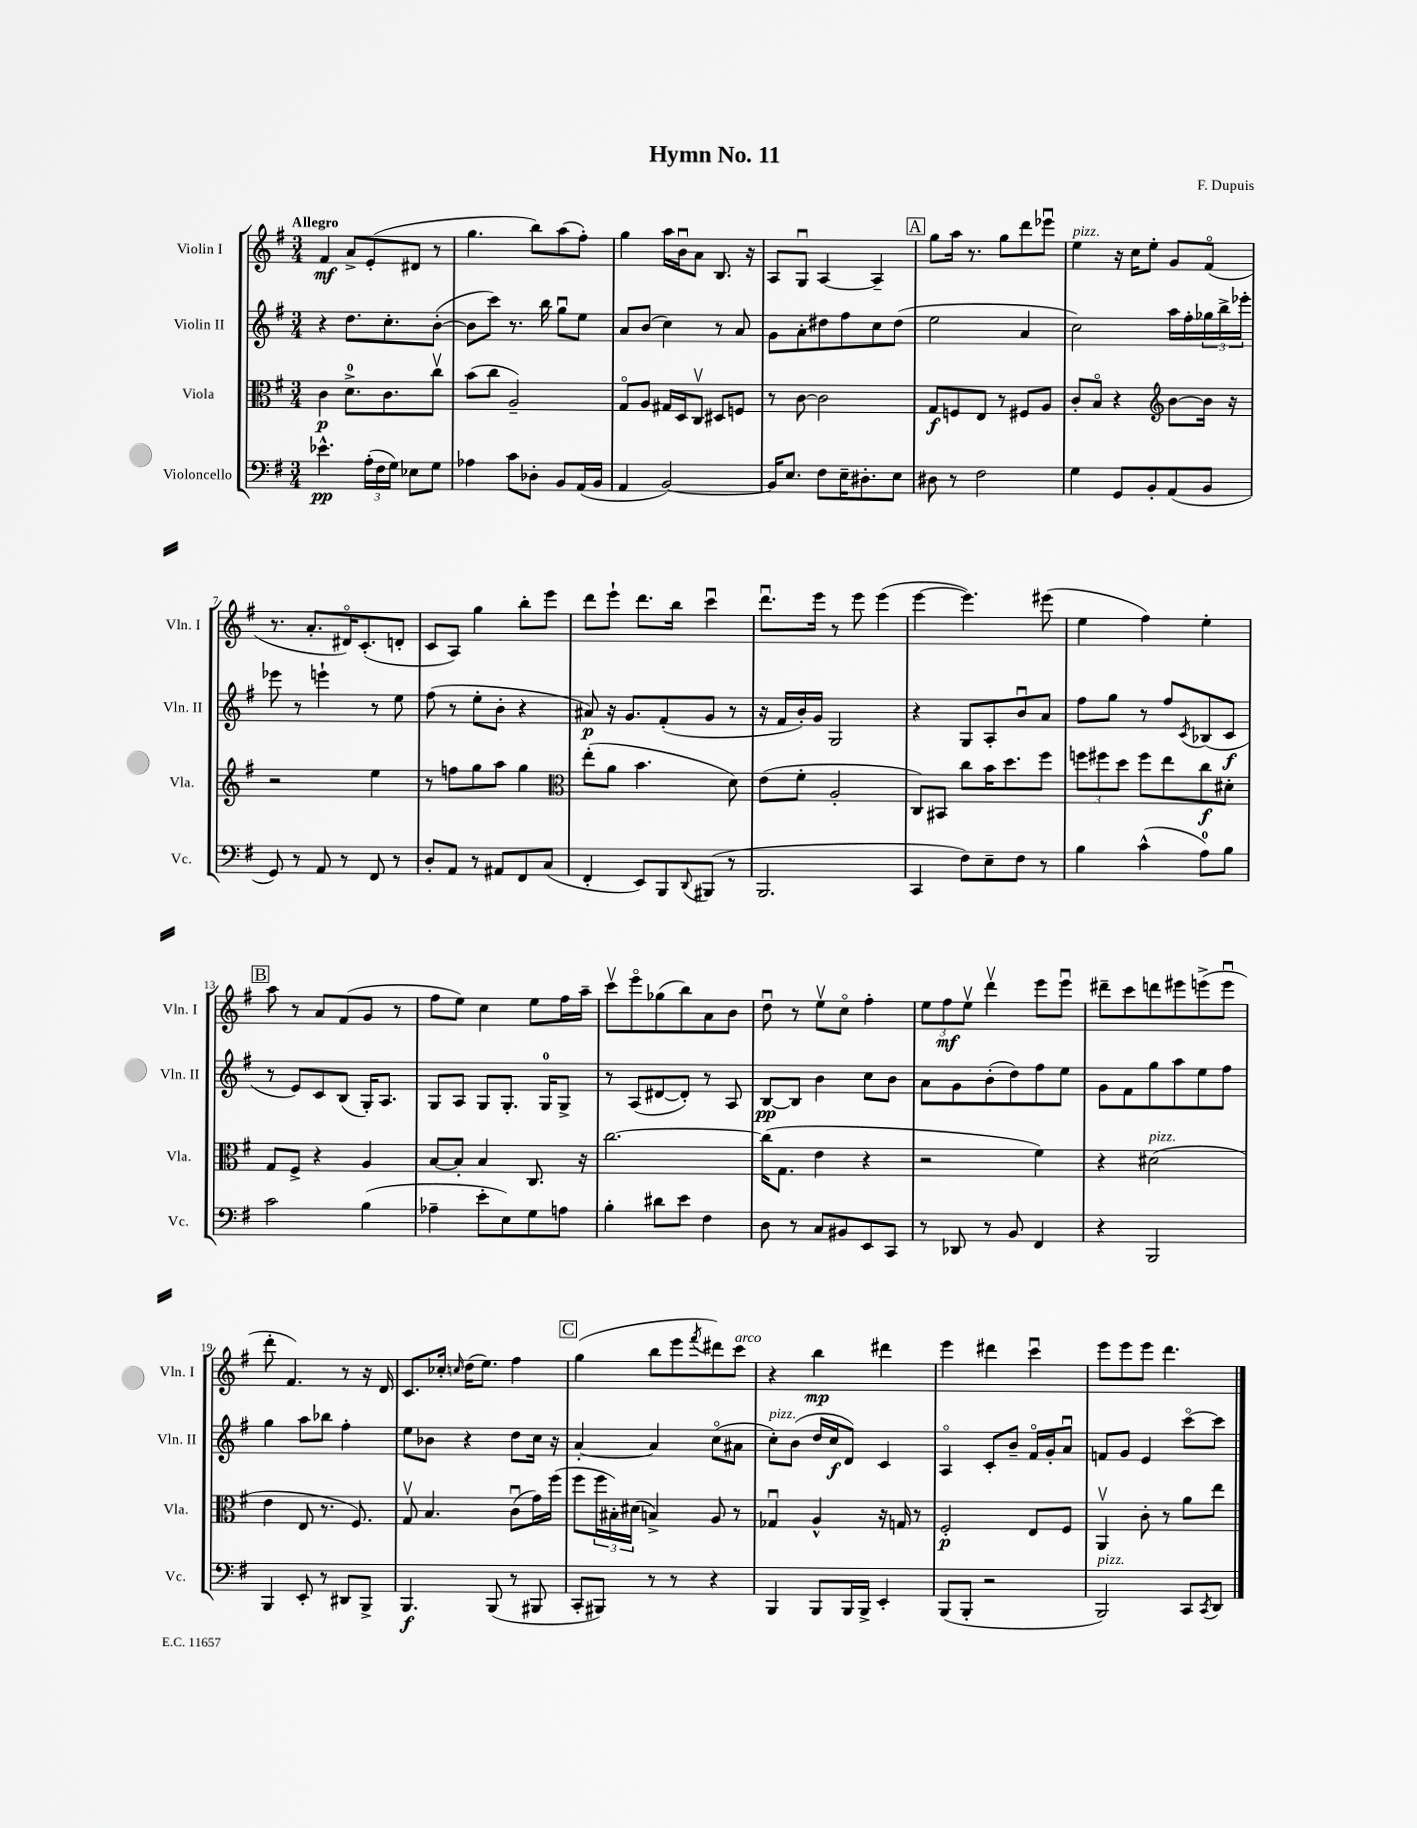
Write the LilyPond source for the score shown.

\header { title = "Hymn No. 11" composer = "F. Dupuis" }
<<
\new StaffGroup <<
\new Staff = "s0" \with { instrumentName = "Violin I" shortInstrumentName = "Vln. I" } {
    \clef treble \key g \major \numericTimeSignature \time 3/4 \tempo "Allegro"
    fis'4\mf a'8-> e'8-.( dis'8 r8 |
    g''4. b''8) a''8( fis''8-.) |
    g''4 a''16 b'16\downbow a'8 b8. r16 |
    a8 g8\downbow a4~ a4-- |
    \mark \markup { \box "A" } g''8 a''16 r8. g''8 d'''8 ees'''8\downbow |
    e''4^\markup { \italic "pizz." } r16 c''16 e''8-. g'8 fis'8\flageolet( |
    r8. a'8.-. dis'16\flageolet) c'8.-.( d'8-. |
    c'8 a8) g''4 b''8-. e'''8 |
    d'''8 e'''8-! d'''8. b''16 c'''4\downbow |
    d'''8.\downbow e'''16 r8 e'''8 e'''4( |
    e'''4~ e'''4.) eis'''8( |
    e''4 fis''4) e''4-. |
    \mark \markup { \box "B" } a''8 r8 a'8 fis'8( g'8 r8 |
    fis''8 e''8) c''4 e''8 fis''16 a''16-- |
    c'''8\upbow e'''8\flageolet ges''8( b''8) a'8 b'8 |
    d''8\downbow r8 e''8\upbow c''8\flageolet fis''4-. |
    \tuplet 3/2 { e''8 fis''8\mf e''8\upbow } d'''4\upbow e'''8 e'''8\downbow |
    dis'''8-- c'''8 d'''8 eis'''8 e'''8->( e'''8\downbow |
    d'''8-. fis'4.) r8 r16 d'16 |
    c'8. ces''16-. \grace { c''16 } d''16( e''8.) fis''4 |
    \mark \markup { \box "C" } g''4( b''8 e'''8 \acciaccatura { fis'''8 } dis'''8) c'''8^\markup { \italic "arco" } |
    r4 b''4\mp dis'''4 |
    e'''4 dis'''4 c'''4\downbow |
    e'''8 e'''8 e'''8 d'''4. \bar "|." |
}
\new Staff = "s1" \with { instrumentName = "Violin II" shortInstrumentName = "Vln. II" } {
    \clef treble \key g \major \numericTimeSignature \time 3/4
    r4 d''8. c''8.-. b'8~-.( |
    b'8 c'''8) r8. b''16 g''8\downbow e''8 |
    a'8 b'8( c''4) r8 a'8 |
    g'8 a'8-. dis''8 fis''8 c''8 dis''8( |
    \mark \markup { \box "A" } e''2 a'4 |
    c''2) a''16 fis''16-. \tuplet 3/2 { ges''16 b''16-> ees'''16-. } |
    ees'''8 r8 e'''4-! r8 e''8 |
    fis''8( r8 e''8-. b'8-. r4 |
    ais'8\p) r16 g'8. fis'8-.( g'8 r8 |
    r16 fis'16 b'16-.) g'16 g2 |
    r4 g8 a8-. b'8\downbow a'8 |
    fis''8 g''8 r8 fis''8 \acciaccatura { c'8 } bes8( c'8\f |
    \mark \markup { \box "B" } r8 e'8) c'8 b8( g16-.) a8. |
    g8 a8 g8 g8.-. g16-0 g8-> |
    r8 a8( dis'8~ dis'8-.) r8 a8 |
    b8~\pp b8 b'4 c''8 b'8 |
    a'8 g'8 b'8-.( d''8) fis''8 e''8 |
    g'8 fis'8 g''8 a''8 e''8 fis''8 |
    g''4 a''8 bes''8 fis''4-. |
    e''8 bes'8 r4 d''8 c''16 r16 |
    \mark \markup { \box "C" } a'4~-. a'4 c''8\flageolet( ais'8 |
    c''8-.^\markup { \italic "pizz." }) b'8( d''16 c''16\f d'8) c'4 |
    a4\flageolet c'8-. b'8-- fis'16\flageolet g'16-. a'8\downbow |
    f'8 g'8 e'4 c'''8~\flageolet c'''8 \bar "|." |
}
\new Staff = "s2" \with { instrumentName = "Viola" shortInstrumentName = "Vla." } {
    \clef alto \key g \major \numericTimeSignature \time 3/4
    c'4\p d'8.-0-> c'8. c''8\upbow |
    b'8( c''8 a2--) |
    g8\flageolet a8 gis16 d16 c8\upbow dis8 f8 |
    r8 c'8~ c'2 |
    \mark \markup { \box "A" } g8\f f8 e8 r8 fis8 a8 |
    c'8-. b8\flageolet r4 \clef treble b'8~ b'16 r16 |
    r2 e''4 |
    r8 f''8 g''8 a''8 g''4 |
    \clef alto e''8-.( a'8 b'4. d'8) |
    e'8( fis'8-. a2-. |
    c8) bis,8 c''8 b'16 d''8. fis''8 |
    \tuplet 3/2 { f''8 fis''8 d''8 } fis''8 e''8 c''8\f dis'8-. |
    \mark \markup { \box "B" } g8 fis8-> r4 a4 |
    b8~ b8-. b4 c8. r16 |
    c''2.~ |
    c''16( g8. e'4 r4 |
    r2 fis'4) |
    r4 dis'2^\markup { \italic "pizz." }( |
    e'4 e8 r8. fis8.) |
    g8\upbow b4. c'8\downbow( g'16) fis''16( |
    \mark \markup { \box "C" } fis''8 \tuplet 3/2 { fis''16 bis16-.) dis'16( } b4->) a8 r8 |
    ges4\downbow a4-^ r16 g16 r8 |
    fis2-.\p e8 fis8 |
    a,4\upbow c'8-. r8 a'8 e''8 \bar "|." |
}
\new Staff = "s3" \with { instrumentName = "Violoncello" shortInstrumentName = "Vc." } {
    \clef bass \key g \major \numericTimeSignature \time 3/4
    ees'4.-^\pp \tuplet 3/2 { a16-.( fis16 g16) } ees8 g8 |
    aes4 c'8 des8-. b,8 a,16( b,16 |
    a,4 b,2~) |
    b,16 e8. fis8 e16-- dis8.-. e8 |
    \mark \markup { \box "A" } dis8 r8 fis2 |
    g4 g,8 b,8-. a,8( b,8 |
    g,8) r8 a,8 r8 fis,8 r8 |
    d8-. a,8 r8 ais,8 fis,8 c8( |
    fis,4-. e,8) b,,8 \appoggiatura { d,8 } bis,,8( r8 |
    b,,2. |
    c,4 fis8) e8-- fis8 r8 |
    b4 c'4-^( a8-0) b8 |
    \mark \markup { \box "B" } c'2 b4( |
    aes4-- e'8-. e8) g8 a8 |
    b4-. dis'8 e'8 fis4 |
    d8 r8 c8 bis,8 e,8 c,8 |
    r8 des,8 r8 b,8 fis,4 |
    r4 b,,2 |
    b,,4 e,8-. r8 dis,8 b,,8-> |
    b,,4.\f b,,8( r8 bis,,8 |
    \mark \markup { \box "C" } c,8-. bis,,8) r8 r8 r4 |
    b,,4 b,,8 b,,16 b,,16-> e,4-. |
    b,,8( b,,8-. r2 |
    b,,2^\markup { \italic "pizz." }) c,8 \acciaccatura { c,8 } d,8 \bar "|." |
}
>>
>>
